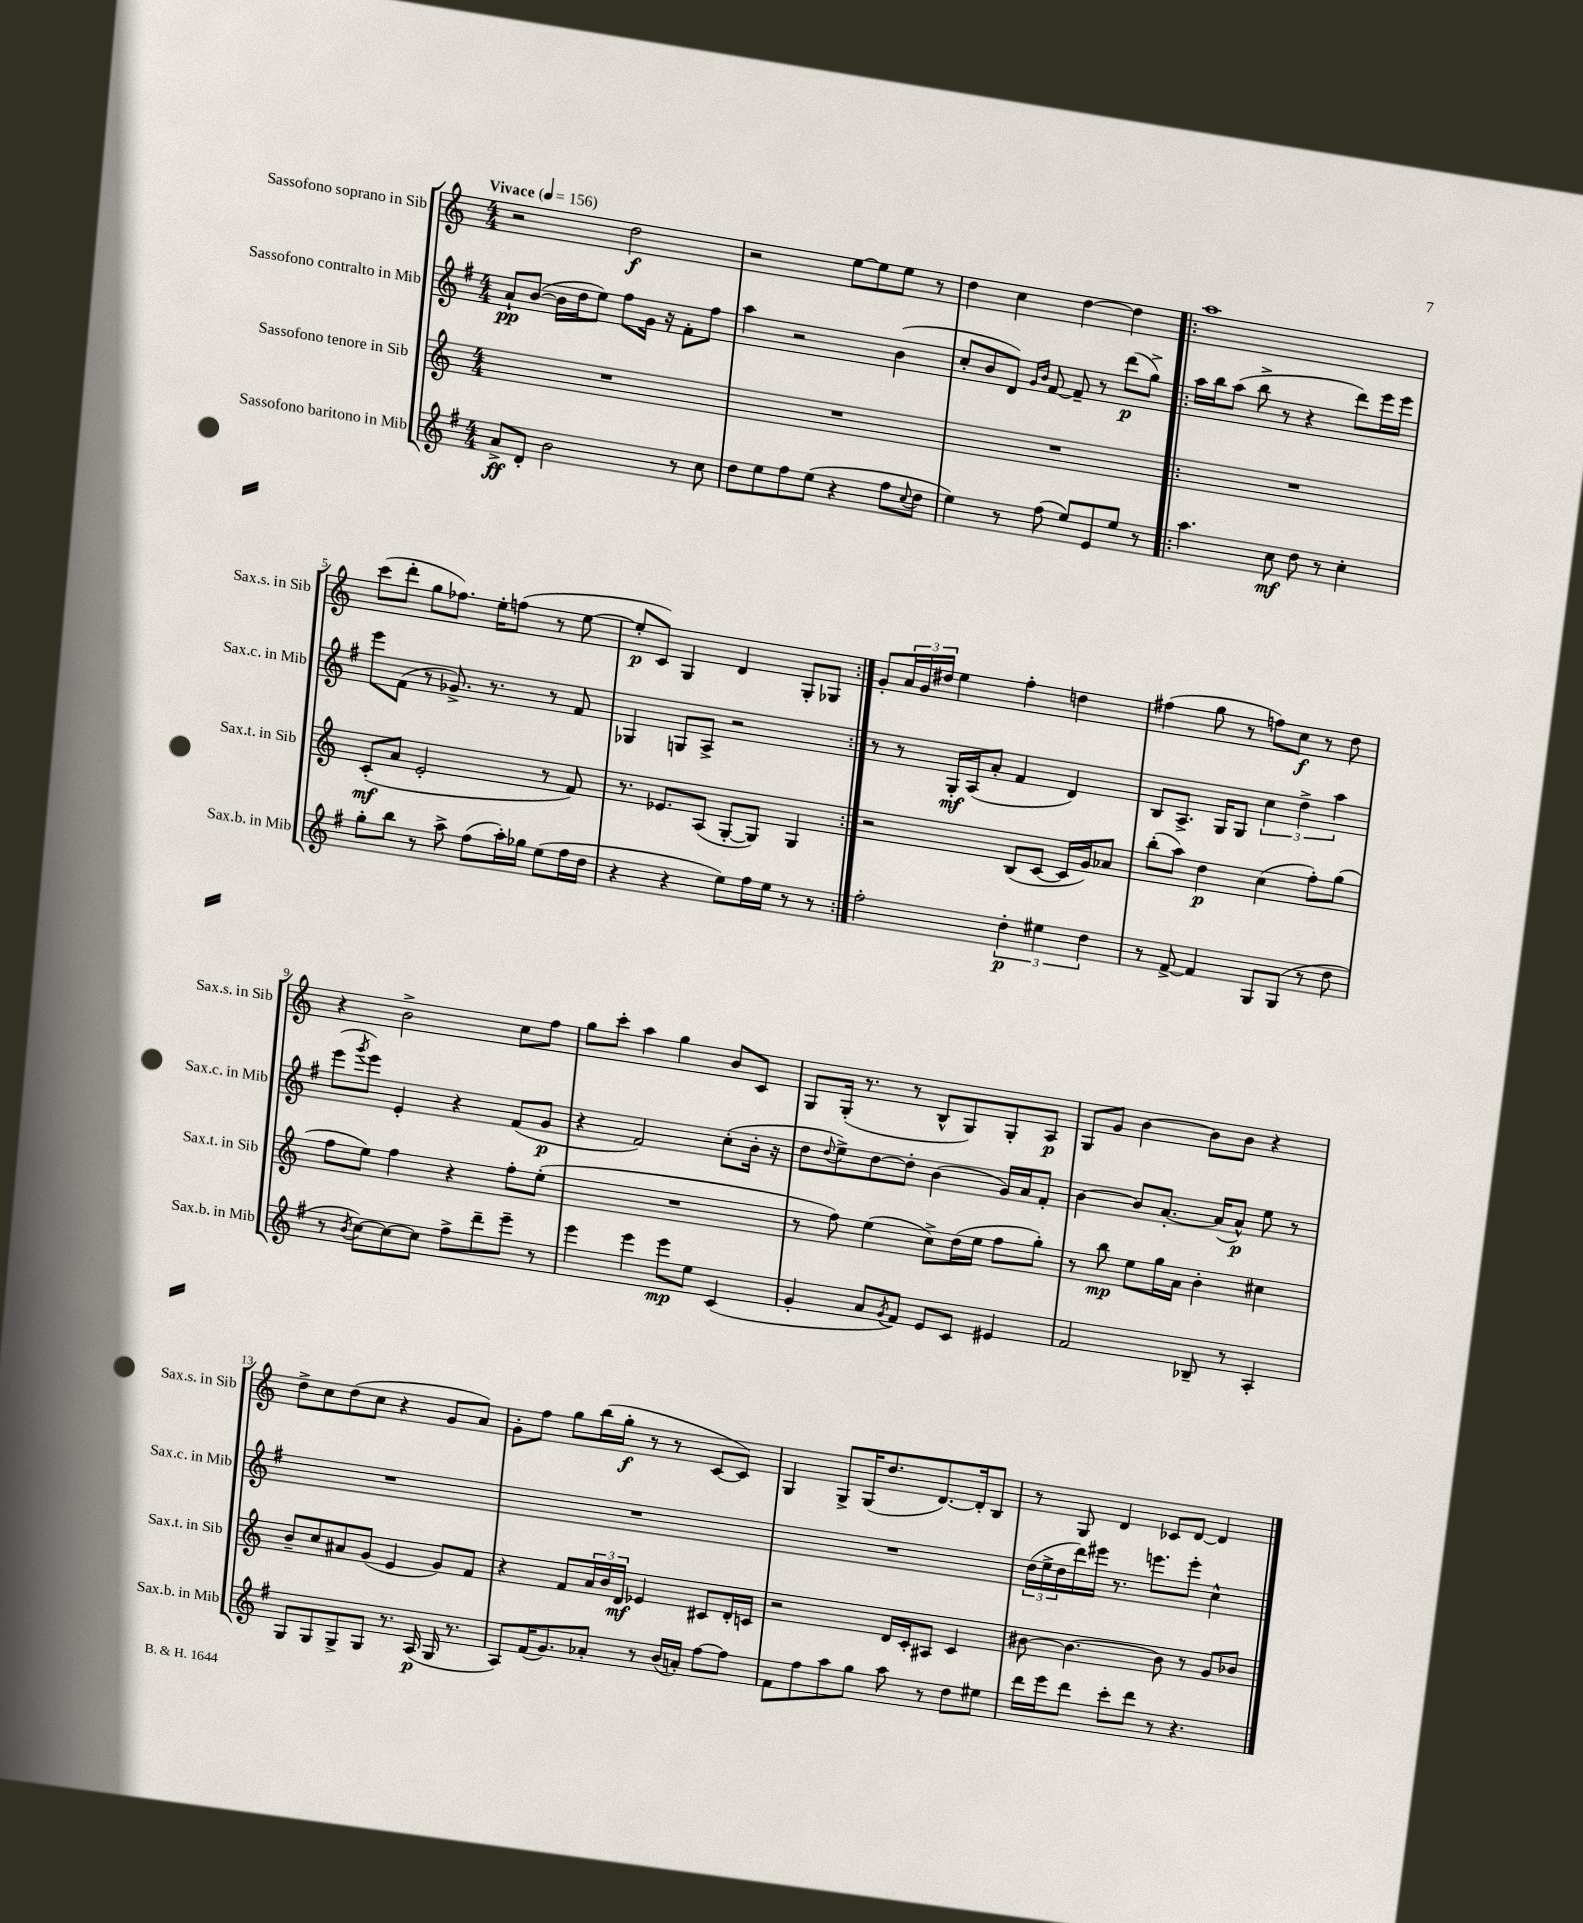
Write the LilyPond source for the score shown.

<<
\new StaffGroup <<
\new Staff = "s0" \with { instrumentName = "Sassofono soprano in Sib" shortInstrumentName = "Sax.s. in Sib" } {
    \clef treble \key c \major \numericTimeSignature \time 4/4 \tempo "Vivace" 4 = 156
    r2 d''2\f |
    r2 e''8~ e''8 e''8 r8 |
    d''4 c''4 d''4~ d''4 |
    \repeat volta 2 { a''1 |
    c'''8( d'''8-. g''8 fes''8.) e''16-. f''8( r8 e''8~ |
    e''8-.\p c'8) g4 d'4 g8-. ges8 | }
    g'8-. \tuplet 3/2 { a'16 g'16 dis''16 } e''4 f''4-. d''4 |
    fis''4( g''8 r8 f''8) c''8\f r8 d''8 |
    r4 b'2-> c''8 f''8 |
    g''8 c'''8-. a''4 g''4 b'8 c'8 |
    g8 g16-.( r8. r8 b8-^ g8) g8-. a8\p |
    g8 g'8 b'4~ b'8 b'8 r4 |
    d''8-> c''8 d''8( c''8 r4 g'8 a'8) |
    g'8-. f''8 g''8 b''16( g''16-.\f r8 r8 c'8~ c'8) |
    g4 g8-> g16( d''8. d'8.~) d'16-. b8 |
    r8 g8 d'4 ces'8 d'8~ d'4 \bar "|." |
}
\new Staff = "s1" \with { instrumentName = "Sassofono contralto in Mib" shortInstrumentName = "Sax.c. in Mib" } {
    \clef treble \key g \major \numericTimeSignature \time 4/4
    a'8-!\pp b'8~( b'16 d''16 e''8) fis''8 g'16 r16 fis'8-. fis''8 |
    a''4 r2 b'4( |
    c''8-. b'8 d'8) \grace { g'16 b'16 } fis'8~ fis'8-- r8 d'''8\p( g''8->) |
    \repeat volta 2 { a''16 b''16 a''8( b''8-> r8 r4 d'''8) e'''16 e'''16 |
    e'''8 fis'8( r8 ges'8.->) r8. r8 fis'8 |
    ges4 g8 a8-> r2 | }
    r8 r8 g16-.\mf a16( a'8-. fis'4 d'4) |
    b8 a8.-> g16 g8 \tuplet 3/2 { c''4 d''4-> a''4 } |
    e'''8( \acciaccatura { g'''8 } e'''8) e'4-. r4 fis'8( g'8\p |
    r4 fis'2) c''8-.( b'16-. r16 |
    d''8 \appoggiatura { d''8 } e''8->) d''8~ d''8-. b'4( g'16) a'16 fis'8-. |
    b'4~ b'8 a'8.~-. a'16( a'8-^\p) e''8 r8 |
    R1 |
    R1 |
    R1 |
    \tuplet 3/2 { d''16( e''16-> d''16 } d'''16) eis'''16 r8. e'''8. e'''8-. c''4-^ \bar "|." |
}
\new Staff = "s2" \with { instrumentName = "Sassofono tenore in Sib" shortInstrumentName = "Sax.t. in Sib" } {
    \clef treble \key c \major \numericTimeSignature \time 4/4
    R1 |
    R1 |
    R1 |
    \repeat volta 2 { R1 |
    c'8-.\mf( a'8 e'2-. r8 f'8) |
    r8. ees'8. a8( g8~-. g8) g4 | }
    r2 b8( c'8~ c'16 g'16) aes'8 |
    b''8-.( a''8) d''4\p c''4( f''8-.) g''8( |
    f''8 e''8) f''4 r4 f''8-. e''8-.( |
    R1 |
    r8 f''8) e''4( c''8->) d''16( e''16 f''8 g''8-.) |
    r8 b''8\mp e''8 g''16 a'16 b'4-. cis''4 |
    b'8-- c''8 ais'8 g'8( e'4 g'8) f'8 |
    r4 f'8 \tuplet 3/2 { a'16 b'16 d'16\mf } ees'4 cis'8 d'16-. c'16 |
    r2 d'16 c'16-. ais8 c'4 |
    bis'8~ bis'4.~ bis'8 r8 g'8 bes'8 \bar "|." |
}
\new Staff = "s3" \with { instrumentName = "Sassofono baritono in Mib" shortInstrumentName = "Sax.b. in Mib" } {
    \clef treble \key g \major \numericTimeSignature \time 4/4
    a'8->\ff d'8-. b'2 r8 c''8 |
    d''8 e''8 fis''8 e''8( r4 fis''8 \appoggiatura { c''8 } d''8 |
    e''4) r8 fis''8( e''8) e'8 e''8 r8 |
    \repeat volta 2 { a''4. c''8\mf d''8 r8 c''4-. |
    g''8-. b''8 r8 a''8-> fis''8( a''16-.) ges''16 e''8( fis''16 d''16 |
    r4 r4 e''8) fis''16 e''16 r8 r8 | }
    fis''2-. \tuplet 3/2 { d''4-.\p eis''4 d''4 } |
    r8 fis'8~-> fis'4 g8 g8( r8 d''8 |
    r8 \acciaccatura { b'8 } c''8~) c''8~ c''8 fis''8-> d'''8-- e'''8-- r8 |
    e'''4 e'''4 e'''8\mp e''8 c'4( |
    g'4-. a'8 \acciaccatura { g'8 } fis'8) e'8 c'8 eis'4 |
    fis'2 bes8-- r8 a4-. |
    g8 g8 g8-> g8 r8. a16\p( g16 r8. |
    a8) fis'16( g'8.) aes'8-. r8 b'16( a'16-.) fis''8~ fis''8 |
    fis'8 fis''8 a''8 g''8 a''8 r8 d''8 eis''8 |
    d'''16 e'''16 d'''8 c'''8-. d'''8 r8 r4. \bar "|." |
}
>>
>>
